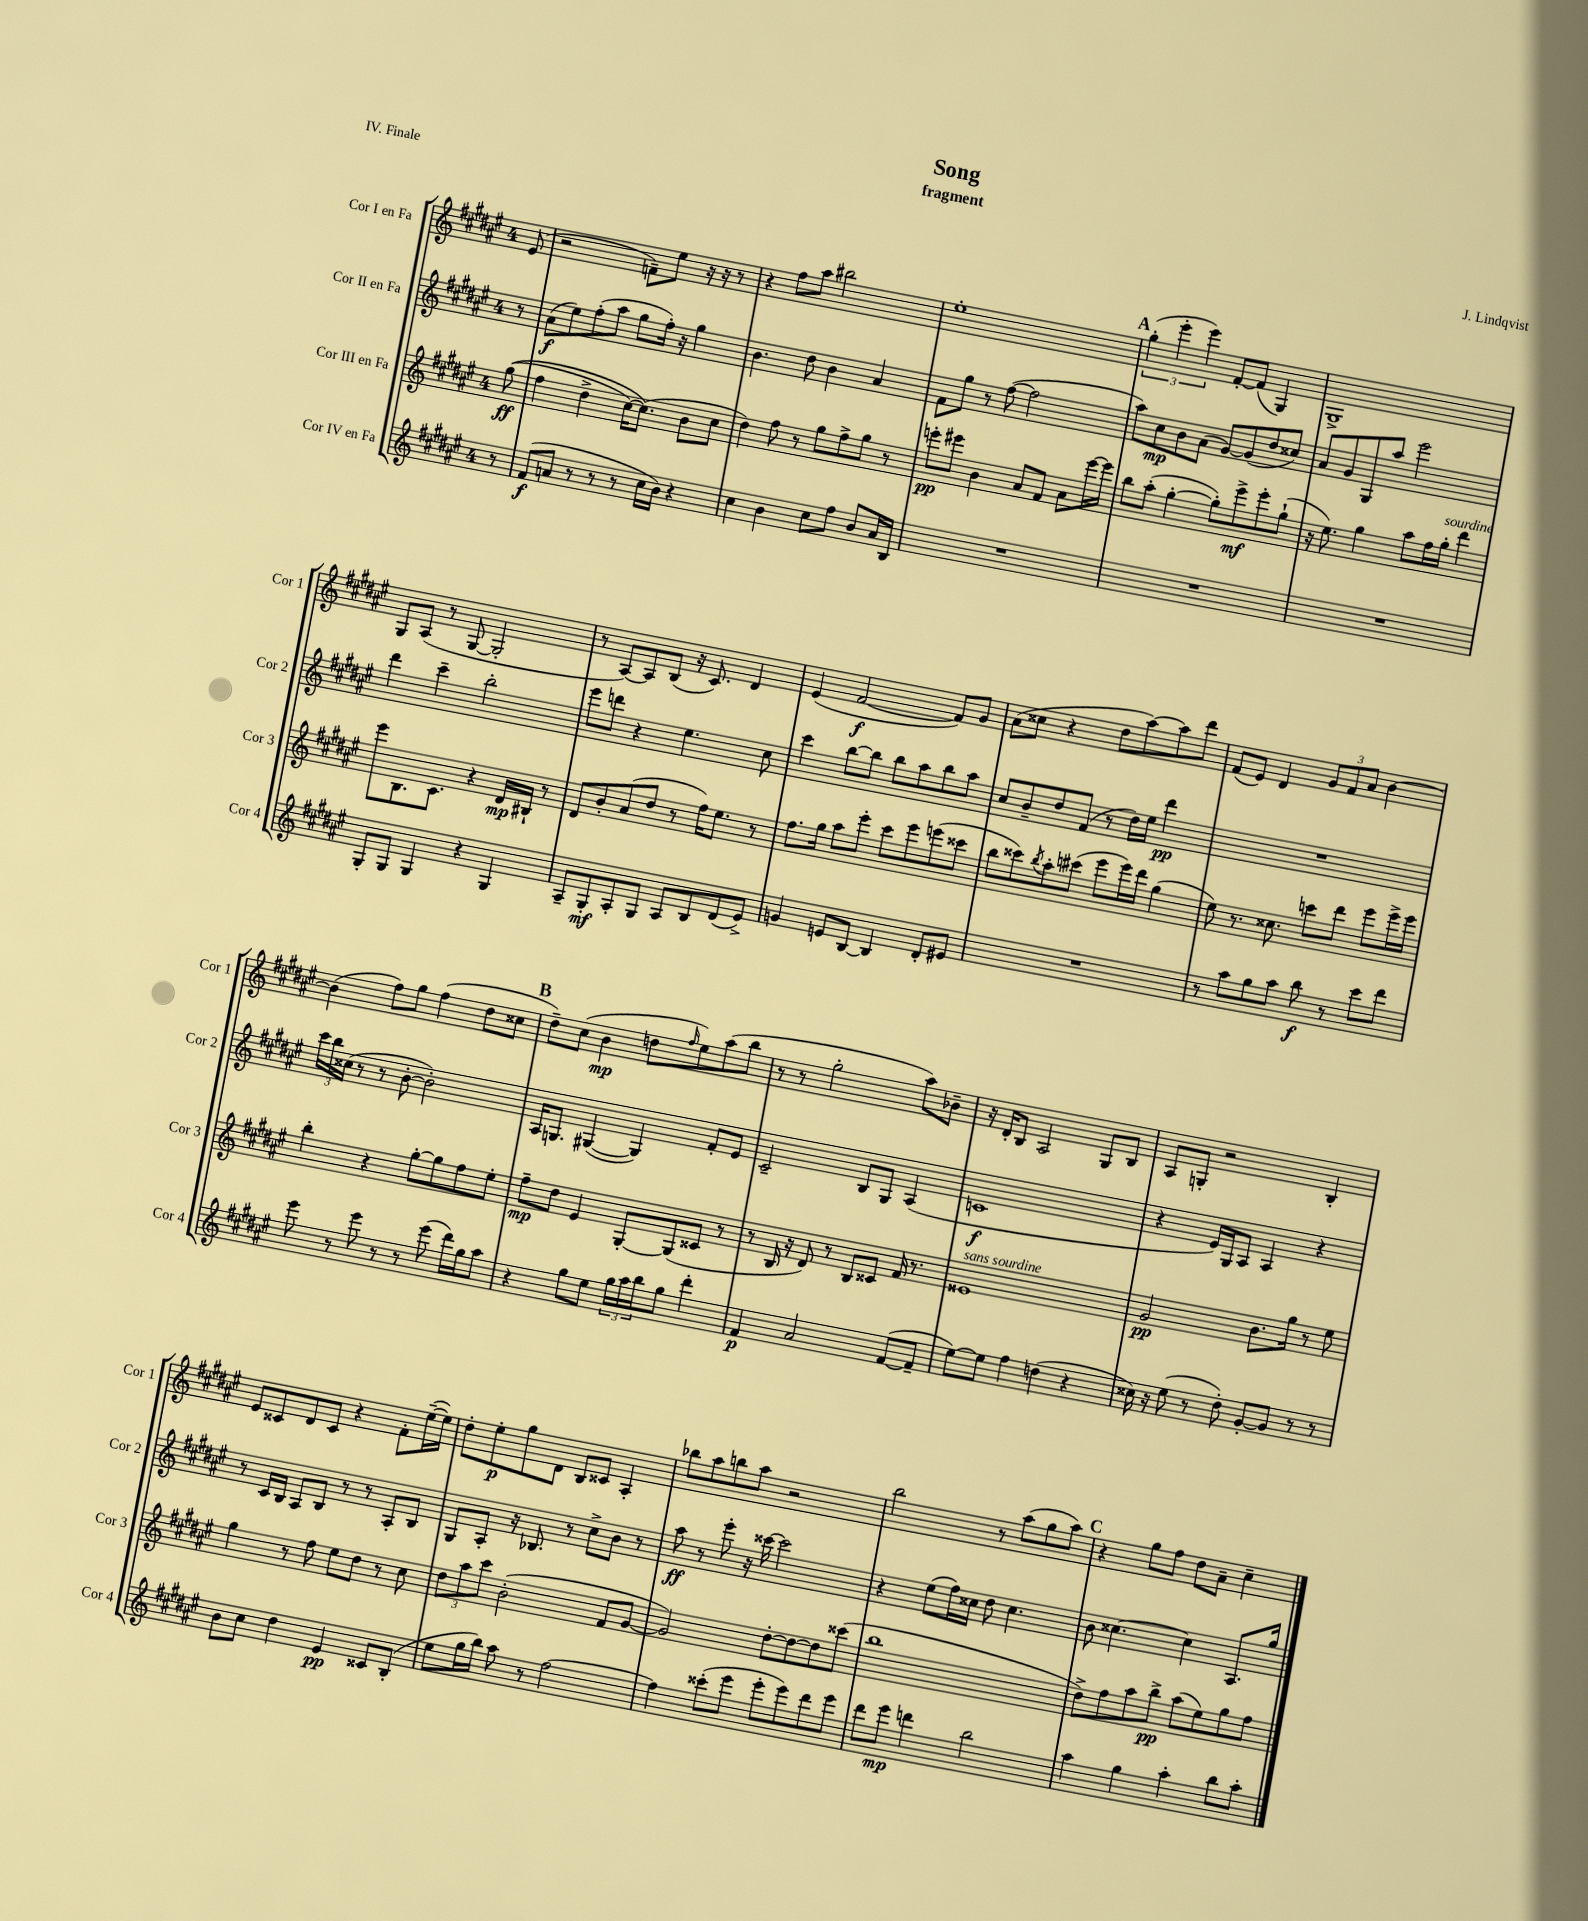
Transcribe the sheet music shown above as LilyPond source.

\header { title = "Song" composer = "J. Lindqvist" subtitle = "fragment" piece = "IV. Finale" }
<<
\new StaffGroup <<
\new Staff = "s0" \with { instrumentName = "Cor I en Fa" shortInstrumentName = "Cor 1" } {
    \clef treble \key fis \major \once \override Staff.TimeSignature.style = #'single-digit \time 4/4 \partial 8
    eis'8( |
    r2 f'8--) eis''8 r16 r16 r8 |
    r4 fis''8 ais''8 bis''2 |
    eis''1-. |
    \mark \markup { \bold "A" } \tuplet 3/2 { gis''4-.( eis'''4-. eis'''4) } fis'8~-. fis'8( gis4) |
    gis1-> |
    gis8 ais8( r8 gis8~ gis2-. |
    r8 ais8~) ais8 b8( r16 cis'8.) dis'4 |
    eis'4( fis'2~\f fis'8) gis'8 |
    ais'8( cisis''8 r4 dis''8 ais''8~) ais''8 dis'''8 |
    fis'8( eis'8) dis'4 \tuplet 3/2 { gis'8 fis'8 ais'8 } b'4~ |
    b'4( fis''8) gis''8 fis''4( dis''8 cisis''8 |
    \mark \markup { \bold "B" } dis''8--) cis''8( b'4\mp d''8 \grace { fis''16 } eis''8) ais''8( b''8 |
    r8 r8 gis''2-. ais''8) bes'8-- |
    r16 dis'16-. b8 ais2 gis8 b8 |
    ais8 g8-. r2 b4-. |
    eis'8 cisis'8 dis'8 cisis'8 r4 fis'8-. eis''16~--( eis''16) |
    dis''8-. eis''8-.\p gis''8 dis'8 b8 cisis'8 ais4-. |
    bes''8 ais''8 b''8 ais''8 r2 |
    b''2 r8 ais''8( gis''8 ais''8) |
    \mark \markup { \bold "C" } r4 gis''8 fis''8 dis''8 ais'8-- cis''4-- \bar "|." |
}
\new Staff = "s1" \with { instrumentName = "Cor II en Fa" shortInstrumentName = "Cor 2" } {
    \clef treble \key fis \major \once \override Staff.TimeSignature.style = #'single-digit \time 4/4 \partial 8
    r8 |
    ais'8\f( eis''8) fis''8-.( ais''8 gis''8 fis''16-.) r16 gis''4 |
    b'4. dis''8 b'4 ais'4 |
    fis'8 gis''8 r8 fis''8~( fis''2 |
    \mark \markup { \bold "A" } ais''8) cis''8\mp b'8 ais'8( gis'8~) gis'8( dis''8 cisis''8) |
    ais'8 gis'8 gis8 ais''8 eis'''2 |
    dis'''4 cis'''4-- b''2-. |
    eis'''8 d'''8 r4 eis''4. cis''8 |
    cis'''4 b''8~ b''8 b''8 ais''8 b''8 ais''8 |
    cis''8 b'8-- dis''8 fis'8( r8 dis''16) eis''16 dis'''4\pp |
    R1 |
    \tuplet 3/2 { cis'''16 b''16 cisis''16( } r8 r8 b'8~-. b'2-.) |
    \mark \markup { \bold "B" } ais16 g8. gis4~( gis4) fis'8-. eis'8 |
    cis'2-- b8 gis8 ais4( |
    c'1\f |
    r4 eis'16) gis16 ais8 ais4 r4 |
    r8 cis'16 b16 ais8 b8 r8 r8 ais8-. b8 |
    gis8 ais8-. r16 bes8. r8 cis''8-> b'8 r8 |
    ais''8\ff r8 eis'''8-. r16 cisis'''16~ cisis'''2 |
    r4 eis''8( fis''16) cisis''16 dis''8 cisis''4. |
    \mark \markup { \bold "C" } b'8 cisis''4.~ cisis''4 ais8. gis''16 \bar "|." |
}
\new Staff = "s2" \with { instrumentName = "Cor III en Fa" shortInstrumentName = "Cor 3" } {
    \clef treble \key fis \major \once \override Staff.TimeSignature.style = #'single-digit \time 4/4 \partial 8
    gis''8\ff(\( |
    fis''4 dis''4-> cis''16~) cis''8.(\) b'8 cis''8 |
    dis''4) fis''8 r8 gis''8 fis''8-> gis''8 r8 |
    e'''8-.\pp eis'''8 b'4 ais'8 fis'8 ais'8 eis'''16~ eis'''16 |
    \mark \markup { \bold "A" } b''8 ais''8-.( gis''4~-. gis''8-.) eis'''8->\mf eis'''8-. gis''8-!( |
    r16 eis''8.) gis''4 ais''8 fis''16 gis''16-.^\markup { \italic "sourdine" } dis'''4 |
    eis'''8 b8. cis'8. r4 dis'16\mp bis16-! r8 |
    dis'8 b'8-. ais'8( dis''8 r8 fis''16) eis''8. r8 |
    fis''8. gis''16 ais''8 eis'''8-. cis'''8 eis'''8 e'''8( cisis'''8 |
    b''8 cisis'''8) \acciaccatura { b''8 } ais''8-. cis'''8( eis'''8 eis'''16) dis'''16 gis''4( |
    eis''8) r8. cisis''8. c'''8 dis'''8 eis'''8 eis'''16-> eis'''16 |
    b''4-. r4 gis''8~-. gis''8 fis''8 eis''8-. |
    \mark \markup { \bold "B" } fis''8--\mp dis''8 eis'4 gis8~-. gis8( cisis'8 r8 |
    r8 b16 r16 dis'8) r8 b8 cisis'8 fis'16 r8. |
    eisis'1^\markup { \italic "sans sourdine" } |
    gis'2\pp b'8. gis''16 r8 eis''8 |
    gis''4 r8 fis''8 eis''8 dis''8 r8 cis''8 |
    \tuplet 3/2 { dis''8 ais''8 cis'''8 } b'2-.( fis'8 gis'8~ |
    gis'2) dis''8~-. dis''8~ dis''8 cisis'''8( |
    b''1 |
    \mark \markup { \bold "C" } dis''8->) fis''8 ais''8 b''8->\pp ais''8( eis''8) gis''8 fis''8 \bar "|." |
}
\new Staff = "s3" \with { instrumentName = "Cor IV en Fa" shortInstrumentName = "Cor 4" } {
    \clef treble \key fis \major \once \override Staff.TimeSignature.style = #'single-digit \time 4/4 \partial 8
    r8 |
    fis'8\f( a'8 r8 r8 r8 cis''16 b'16) r4 |
    cis''4 b'4 cis''8 fis''8 b'8 ais'16 b16 |
    R1 |
    \mark \markup { \bold "A" } R1 |
    R1 |
    gis8-. gis8 gis4 r4 gis4 |
    ais8-- gis8-.\mf ais8-. gis8 ais8 b8 dis'8( eis'8->) |
    g'4 e'8 b8~ b4 dis'8-. eis'8 |
    R1 |
    r8 ais''8 gis''8 ais''8 b''8\f r8 cis'''8 dis'''8 |
    eis'''8 r8 eis'''8 r8 r8 eis'''8( dis'''16) gis''16 ais''8 |
    \mark \markup { \bold "B" } r4 gis''8 eis''8 \tuplet 3/2 { gis''16 ais''16 b''16 } gis''8 dis'''4-. |
    fis'4\p ais'2 fis'8~( fis'8-- |
    eis''8~) eis''8 fis''4 d''4( r4 |
    cisis''16) r16 eis''8( r8 dis''8-.) gis'8~-. gis'8 r8 r8 |
    b'8 cis''8 dis''4 eis'4\pp cisis'8 b8-.( |
    eis''8 gis''16 b''16) ais''8 r8 fis''2~ |
    fis''4 cisis'''8-.( eis'''8 eis'''8-. eis'''8) dis'''8 eis'''8 |
    dis'''8 eis'''8\mp d'''4 b''2 |
    \mark \markup { \bold "C" } ais''4 gis''4 ais''4-. b''8 ais''8-. \bar "|." |
}
>>
>>
\layout { \context { \Score \remove "Bar_number_engraver" } }
